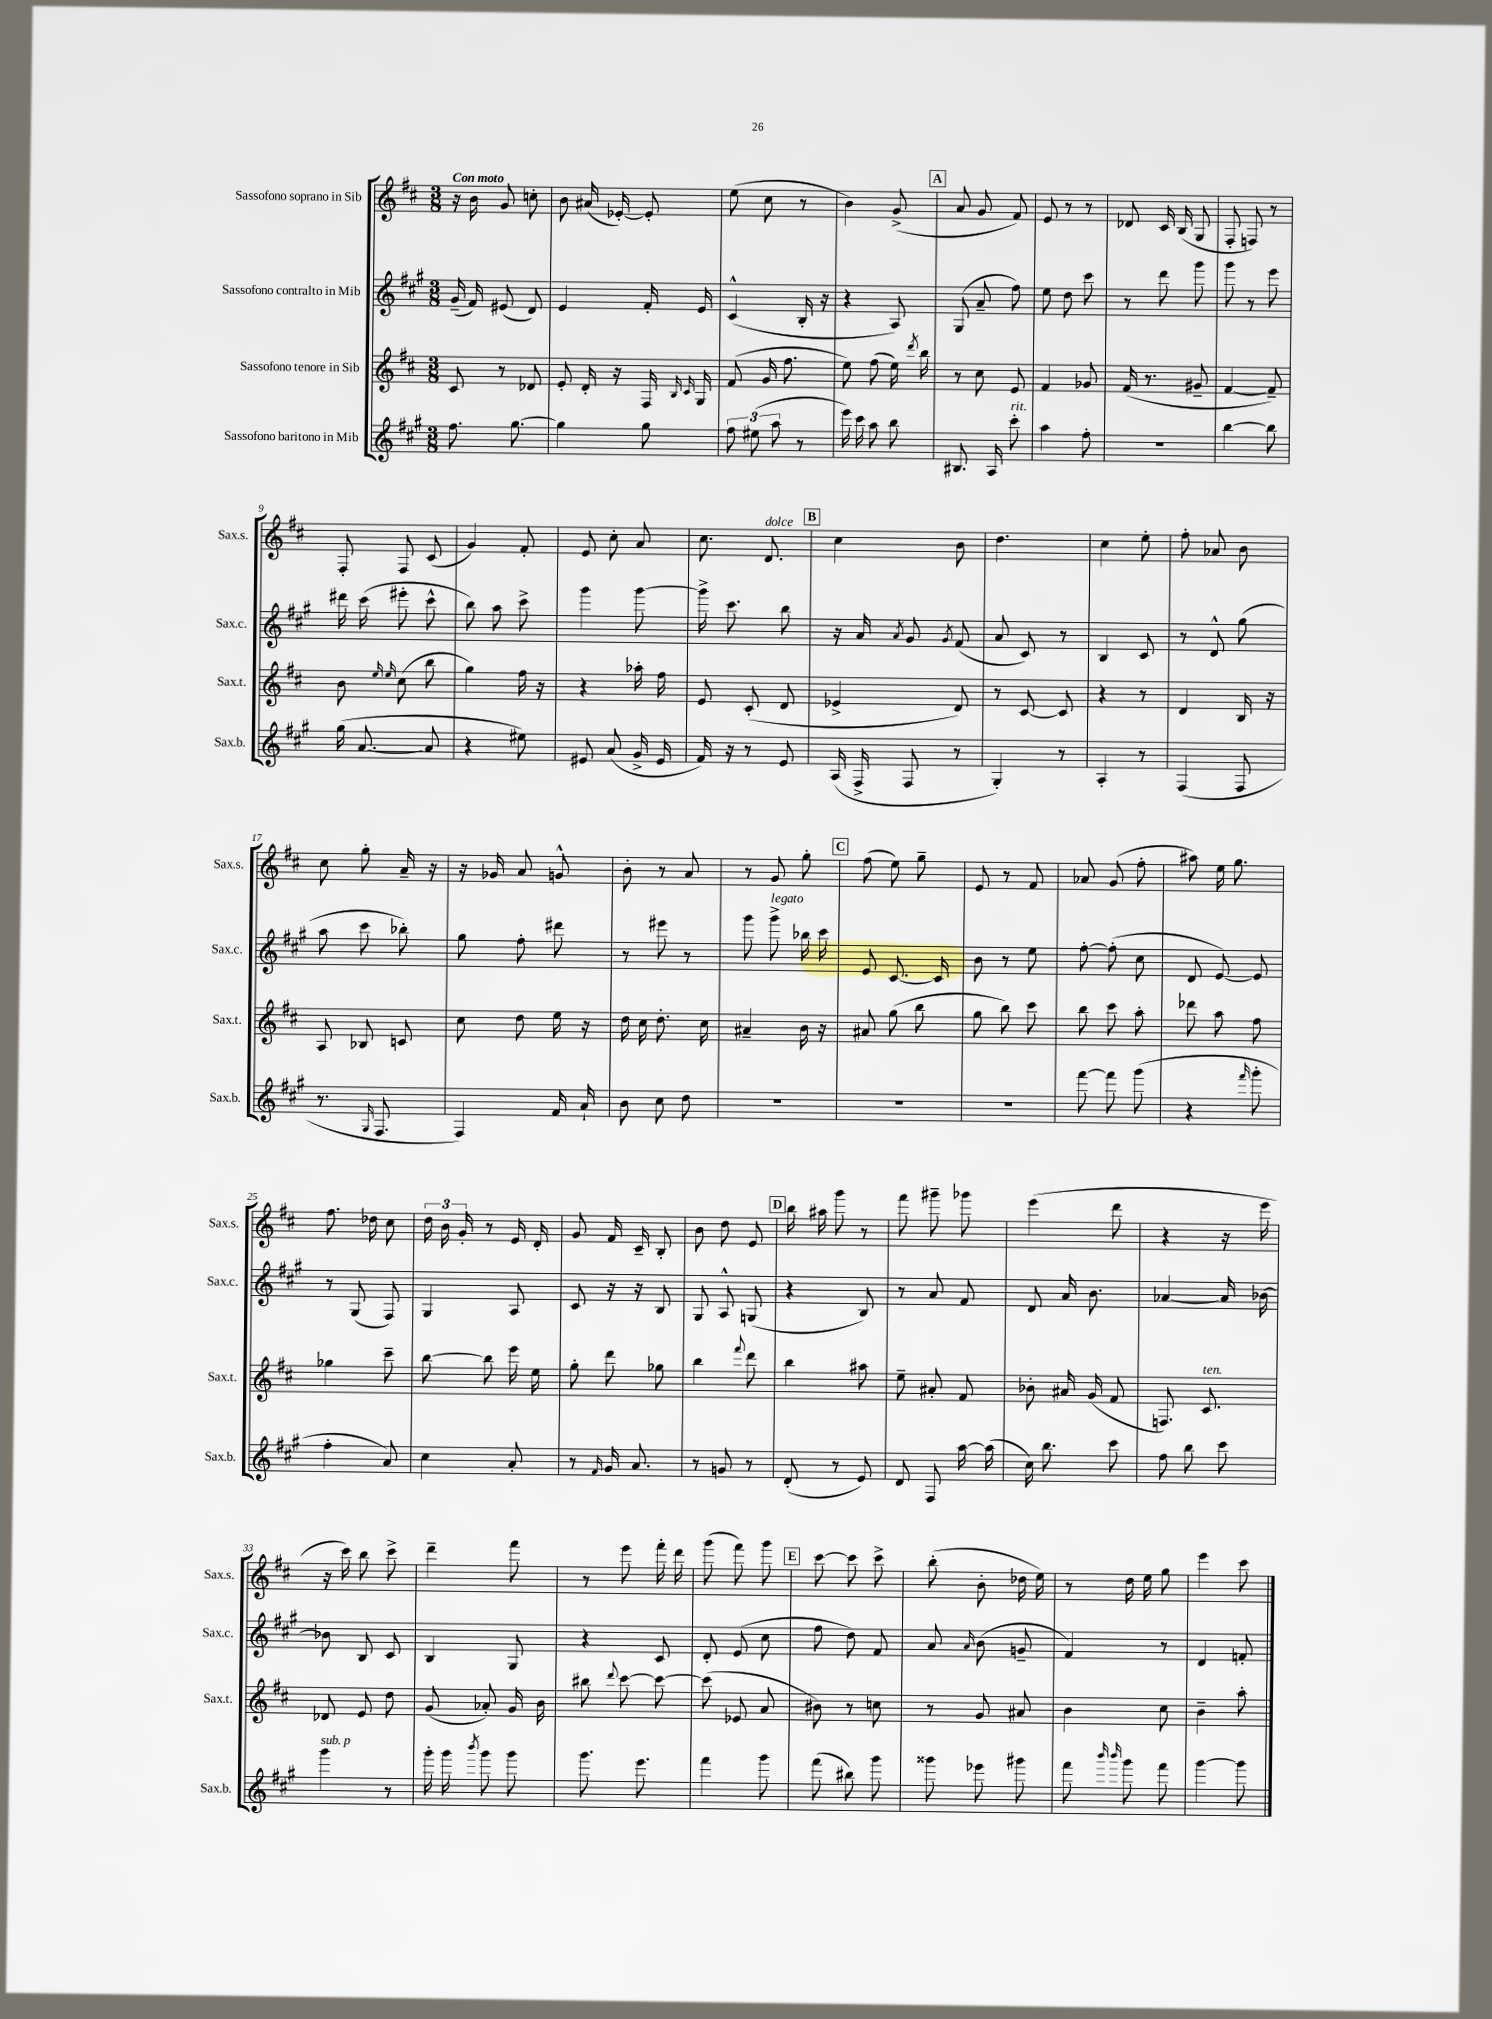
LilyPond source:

<<
\new StaffGroup <<
\new Staff = "s0" \with { instrumentName = "Sassofono soprano in Sib" shortInstrumentName = "Sax.s." } {
    \clef treble \key d \major \numericTimeSignature \time 3/8 \tempo "Con moto"
    \autoBeamOff r16 b'16 g'8 c''8-. |
    b'8 ais'16( ees'16~-.) ees'8-. |
    e''8( cis''8 r8 |
    b'4) g'8->( |
    \mark \markup { \box "A" } a'8 g'8 fis'8) |
    e'8 r8 r8 |
    des'8 cis'16 b16( g8 |
    fis8-. f8) r8 |
    fis8-. fis8 cis'8( |
    g'4) fis'8-. |
    e'8 cis''8-. a'8 |
    cis''8. d'8.^\markup { \italic "dolce" } |
    \mark \markup { \box "B" } cis''4 b'8 |
    d''4. |
    cis''4 e''8-. |
    fis''8-. aes'8 b'8 |
    cis''8 g''8-. a'16-- r16 |
    r16 ges'16 a'8 g'8-^ |
    b'8-. r8 a'8 |
    r8 g'8 g''8-. |
    \mark \markup { \box "C" } fis''8( e''8) g''8-- |
    e'8 r8 fis'8 |
    aes'8 g'8( fis''8-. |
    ais''8) e''16 g''8. |
    fis''8. des''16 cis''8 |
    \tuplet 3/2 { d''16 b'16 g'16-. } r8 e'16 d'16-. |
    g'8 fis'16 cis'16-- b8-. |
    b'8 d''8 e'8 |
    \mark \markup { \box "D" } b''16 ais''16 g'''8 r8 |
    fis'''8 gis'''8-- ges'''8 |
    e'''4( d'''8 |
    r4 r16 e'''16 |
    r16 cis'''16) b''8 cis'''8-> |
    d'''4-- fis'''8 |
    r8 e'''8 fis'''16-. d'''16 |
    g'''8( fis'''8) g'''8 |
    \mark \markup { \box "E" } cis'''8~ cis'''8 cis'''8-> |
    b''8-.( b'8-. des''16 e''16) |
    r8 d''16 e''16 g''8 |
    e'''4 cis'''8 \bar "|." |
}
\new Staff = "s1" \with { instrumentName = "Sassofono contralto in Mib" shortInstrumentName = "Sax.c." } {
    \clef treble \key a \major \numericTimeSignature \time 3/8
    \autoBeamOff gis'16--( fis'16) eis'8( d'8) |
    e'4 fis'16-. e'16 |
    cis'4-^( b16-. r16 |
    r4 a8) |
    \mark \markup { \box "A" } gis8( a'8-- fis''8) |
    e''8 d''8 cis'''8 |
    r8 d'''8 gis'''8 |
    gis'''8 r8 e'''8 |
    dis'''16 cis'''16( eis'''8-. cis'''8-^ |
    b''8) a''8 cis'''8-> |
    gis'''4 gis'''8~ |
    gis'''16-> cis'''8. b''8 |
    \mark \markup { \box "B" } r16 a'16 \acciaccatura { a'8 } gis'8 \acciaccatura { gis'8 } fis'8( |
    a'8 cis'8) r8 |
    b4 cis'8 |
    r8 d'8-^ gis''8( |
    a''8 cis'''8 bes''8-.) |
    gis''8 fis''8-. dis'''8 |
    r8 eis'''8 r8 |
    gis'''8 gis'''8->^\markup { \italic "legato" } bes''16 cis'''16 |
    \mark \markup { \box "C" } e'8 cis'8.~ cis'16 |
    b'8 r8 e''8 |
    fis''8~-. fis''8-.( cis''8 |
    d'8 e'8~) e'8 |
    r8 gis8( fis8) |
    gis4 a8 |
    cis'8 r16 r16 b8 |
    gis8 a8-^ g8( |
    \mark \markup { \box "D" } r4 b8) |
    r8 a'8 fis'8 |
    d'8 a'16 b'8. |
    aes'4~ aes'16 bes'16~ |
    bes'8 b8 cis'8 |
    b4 gis8 |
    r4 cis'8 |
    d'8-. e'8( cis''8 |
    \mark \markup { \box "E" } fis''8 d''8) fis'8 |
    a'8 \grace { a'16 } b'8( g'8-- |
    fis'4) r8 |
    d'4 f'8-. \bar "|." |
}
\new Staff = "s2" \with { instrumentName = "Sassofono tenore in Sib" shortInstrumentName = "Sax.t." } {
    \clef treble \key d \major \numericTimeSignature \time 3/8
    \autoBeamOff cis'8 r8 des'8 |
    e'8-. d'16-. r16 fis16 \grace { b16 cis'16 } g16 |
    fis'8( g'16 fis''8. |
    e''8) fis''8( e''16) \acciaccatura { d'''8 } b''16 |
    \mark \markup { \box "A" } r8 cis''8 e'8 |
    fis'4 ges'8 |
    fis'16( r8. gis'8-- |
    fis'4~ fis'8--) |
    b'8 \grace { e''16 e''16 } cis''8( b''8 |
    g''4) fis''16 r16 |
    r4 aes''16-. fis''16 |
    e'8 cis'8-.( d'8 |
    \mark \markup { \box "B" } ees'4-> d'8) |
    r8 cis'8~ cis'8 |
    r4 r8 |
    d'4 b16 r16 |
    a8 bes8 c'8 |
    cis''8 d''8 e''16 r16 |
    d''16 cis''16 d''8.-. cis''16 |
    ais'4-- b'16 r16 |
    \mark \markup { \box "C" } ais'8 g''8( b''8 |
    g''8 b''8) cis'''8 |
    b''8 cis'''8 a''8-. |
    des'''8 a''8 fis''8 |
    ges''4 cis'''8-- |
    b''8~ b''8 e'''16 e''16 |
    g''8-. d'''8 ges''8 |
    b''4 \appoggiatura { fis'''8 } d'''8 |
    \mark \markup { \box "D" } b''4 ais''8 |
    e''8-- ais'8-. fis'8 |
    bes'8-. ais'16 g'16( fis'8 |
    f8.) cis'8.^\markup { \italic "ten." } |
    des'8 e'8 d''8 |
    g'8( aes'8-.) g'16 b'16 |
    bis''8 \appoggiatura { d'''8 } cis'''8~ cis'''8~ |
    cis'''8( ees'8 a'8 |
    \mark \markup { \box "E" } bis'8) r8 c''8 |
    r8 g'8 ais'8 |
    b'4 cis''8 |
    b'4-- a''8-. \bar "|." |
}
\new Staff = "s3" \with { instrumentName = "Sassofono baritono in Mib" shortInstrumentName = "Sax.b." } {
    \clef treble \key a \major \numericTimeSignature \time 3/8
    \autoBeamOff fis''8. gis''8.~ |
    gis''4 gis''8 |
    \tuplet 3/2 { fis''8 eis''8( a''8 } r8 |
    e'''16) cis'''16 a''8 b''8 |
    \mark \markup { \box "A" } bis8. a16 cis'''8-.^\markup { \italic "rit." } |
    a''4 fis''8-. |
    R4. |
    b''4~ b''8 |
    gis''16( a'8.~ a'8 |
    r4 eis''8) |
    eis'8 a'8( gis'16-> eis'16 |
    fis'16) r16 r8 e'8 |
    \mark \markup { \box "B" } a16( fis16-> fis8 r8 |
    gis4-.) r8 |
    a4-. r8 |
    fis4( fis8 |
    r8. \grace { gis16 } fis8. |
    fis4) fis'16 a'16-! |
    b'8 cis''8 d''8 |
    R4. |
    \mark \markup { \box "C" } R4. |
    R4. |
    fis'''8~ fis'''8 gis'''8( |
    r4 \grace { fis'''16 } gis'''8-. |
    fis''4-. a'8) |
    cis''4 a'8-. |
    r8 \grace { fis'16 } gis'16 a'8. |
    r8 g'8 r8 |
    \mark \markup { \box "D" } d'8-.( r8 e'8) |
    d'8 fis8 a''16~ a''16( |
    cis''16) b''8. cis'''8 |
    fis''8 b''8 cis'''8 |
    gis'''4^\markup { \italic "sub. p" } r8 |
    gis'''16-. gis'''16 \acciaccatura { b'''8 } gis'''8 gis'''8 |
    gis'''8. e'''8. |
    fis'''4 gis'''8 |
    \mark \markup { \box "E" } fis'''8( bis''8) gis'''8 |
    gisis'''8 ees'''8 gis'''8 |
    fis'''8 \grace { b'''16 b'''16 } gis'''8 fis'''8 |
    gis'''4~ gis'''8 \bar "|." |
}
>>
>>
